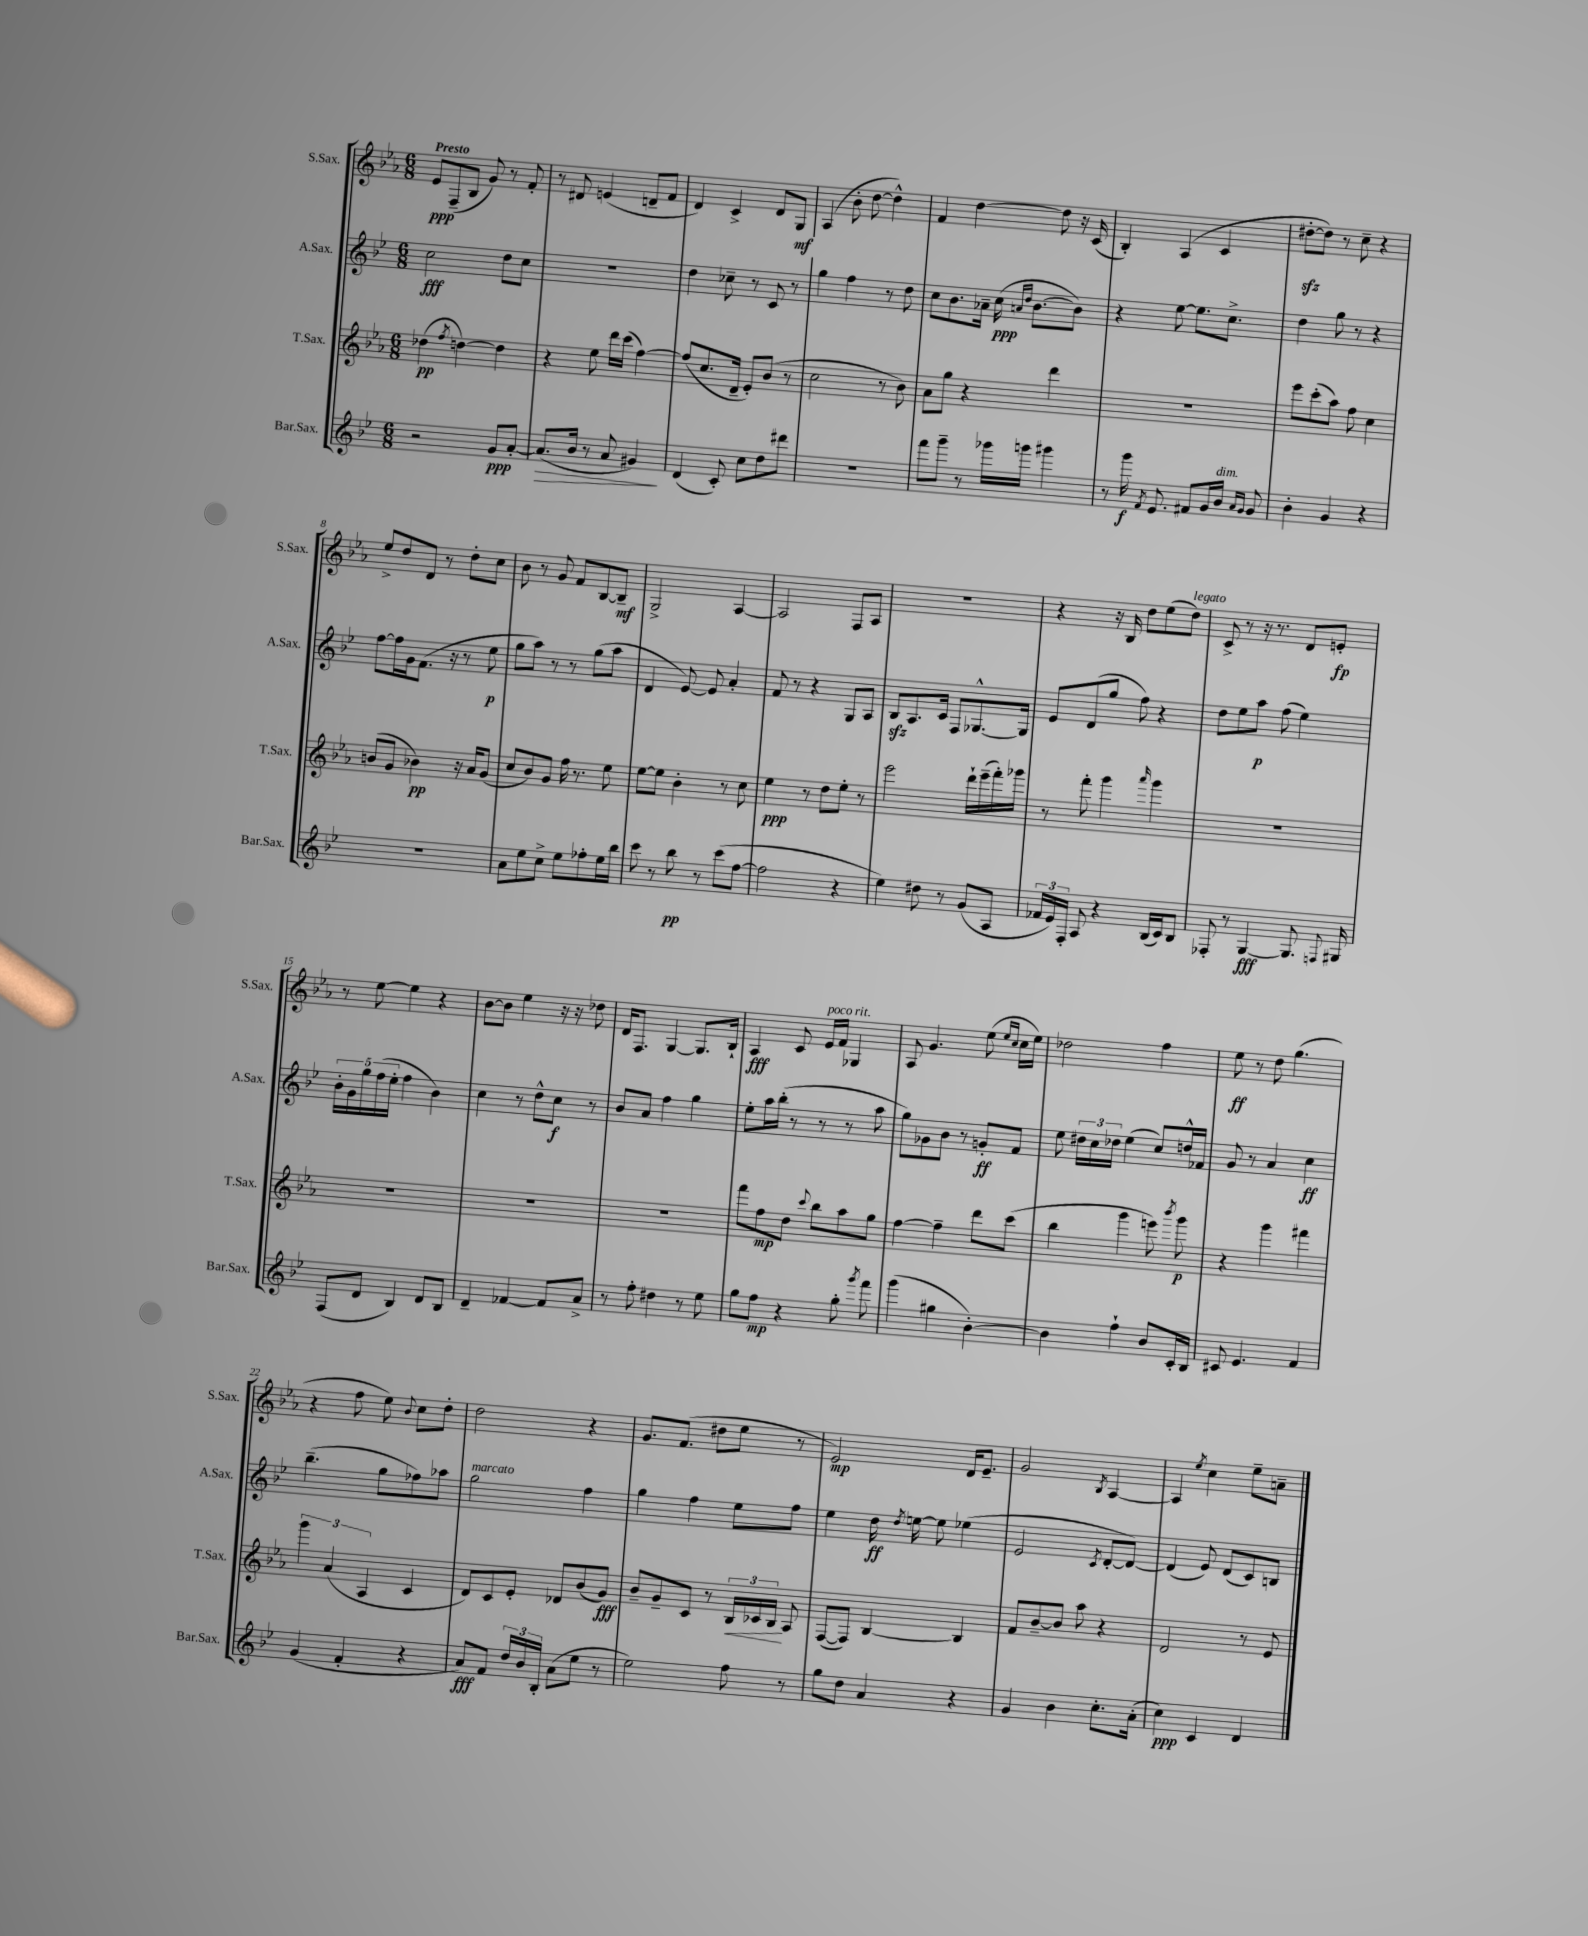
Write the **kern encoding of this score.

**kern	**kern	**kern	**kern
*staff4	*staff3	*staff2	*staff1
*clefG2	*clefG2	*clefG2	*clefG2
*k[b-e-]	*k[b-e-a-]	*k[b-e-]	*k[b-e-a-]
*M6/8	*M6/8	*M6/8	*M6/8
2r	(4dd-	2cc	8e-
.	.	.	(8F~
.	8qff	.	.
.	[4dd)	.	8B-
.	.	.	8g)
8g	4dd]	8dd	8r
[8a'	.	8cc	8f'
=	=	=	=
(8.a]	4r	2.r	8r
.	.	.	8d#
16b-	.	.	.
8r	8ee-	.	(4e
8a	16ddd	.	.
.	(16ccc	.	.
4g#)	[4ff)	.	8d~
.	.	.	8f
=	=	=	=
(4d	(8ff]	4dd	4d)
.	8.cc	.	.
8c')	.	8cc-~	4c^
.	16d~	.	.
8cc	8e-')	8r	.
8dd	(8b-	8c	8d
8ddd#	8r	8r	8G
=	=	=	=
2.r	2cc	4gg	(4A-
.	.	4ff	8b-'
.	.	.	[8dd
.	8r	8r	4dd^^])
.	8b-)	8dd	.
=	=	=	=
8fff	8a-	8cc	4f
8ggg~	8gg	8.b-	.
8r	4r	.	[4dd
.	.	16a-~	.
16ggg-	.	(16cc	.
.	.	16qqa	.
.	.	16qqdd	.
16ggg	.	[8.b-	.
4ggg#	4ddd	.	8dd]
.	.	8b-])	16r
.	.	.	(16c
=	=	=	=
8r	2.r	4r	4B-')
16ggg	.	.	.
8qf	.	.	.
8.e-	.	.	.
.	.	[8ee-	(4A-
8f#	.	8.ee-]	.
16g	.	.	4c
16b-	.	8.cc^	.
16qqa	.	.	.
16qqg	.	.	.
8g	.	.	.
=	=	=	=
4b-'	8eee-	4dd	[8dd#'
.	(8ccc'	.	8dd#])
4g	8aa-)	8gg	8r
.	8ff	8r	8cc~
4r	4cc	4r	4r
=	=	=	=
2.r	(8b	[8ff	8ee-^
.	8g	16ff]	8dd
.	.	16g	.
.	4b-)	(8.f	8d
.	.	.	8r
.	.	16r	.
.	16r	8r	8dd'
.	16a-	.	.
.	(8g	8ee-	8cc
=	=	=	=
8a	8cc	8gg	8b-
8ee-	8b-)	8aa)	8r
8cc^	8g	8r	8g
8ee-	16ff	8r	8f
.	8.r	.	.
8ff-'	.	(8gg	[8B-
16ee-	8ee-	8aa	8B-~]
16bb-	.	.	.
=	=	=	=
8ccc	[8ee-	4d	2G^
8r	8ee-]	.	.
8bb-	4b-'	[8e-)	.
8r	.	8e-]	.
(8ccc	8r	4a'	[4A-
[8ff	8cc	.	.
=	=	=	=
2ff]	4ee-	8f	2A-]
.	.	8r	.
.	8r	4r	.
.	8dd	.	.
4r	8ee-'	8G	8F
.	8r	8A	8A-
=	=	=	=
4ee-)	2eee-	8B-	2.r
.	.	8.A	.
8dd#	.	.	.
.	.	16c	.
8r	.	8F	.
(8g	16ddd`	[8.G-^^	.
.	(16eee-~	.	.
8A	16fff')	.	.
.	16ggg-	16G-]	.
=	=	=	=
24f-	8r	8e-	4r
24e-)	.	.	.
24F'	.	.	.
8A	8fff'	(8d	.
4r	4ggg	8gg	16r
.	.	.	16B-
.	.	8ff)	8dd
.	16qqaaa-	.	.
(16B-	4ggg	4r	(8ee-
16c)	.	.	.
8B-	.	.	8dd)
=	=	=	=
8F-'	2.r	8dd	8c^
8r	.	8ee-	8r
[4G	.	8aa	16r
.	.	.	8.r
.	.	(8ff	.
8.G]	.	4ee-)	8d
.	.	.	8e'
8qqF	.	.	.
16G#	.	.	.
=	=	=	=
(8F	2.r	20b-'	8r
.	.	20g	.
.	.	20gg	.
8d	.	.	[8ee-
.	.	(20ff	.
.	.	20ee-'	.
4B-)	.	4ff	4ee-]
8d	.	4b-)	4r
8B-	.	.	.
=	=	=	=
4d~	2.r	4cc	[8b-
.	.	.	8b-]
[4f-	.	8r	4ee-
.	.	8dd^^	.
8f-]	.	8cc	16r
.	.	.	16r
8a^	.	8r	8dd-
=	=	=	=
8r	2.r	8b-	16d
.	.	.	8.F
8ff'	.	8a	.
4dd#	.	4ff	[4G
8r	.	4gg	8.G]
8ee-	.	.	.
.	.	.	16B-`
=	=	=	=
8gg	8fff	8ee-'	4A-
8ff	8ff	16aa	.
.	.	(16bb-'	.
4r	8dd	8r	8c
.	8qqccc	.	.
.	8bb-	8r	16e-
.	.	.	16f
8gg'	8aa-	8r	4G-
8qggg	.	.	.
8fff	8gg	8aa	.
=	=	=	=
(4ggg	[4ff	8gg)	8A-
.	.	8g-	4.g
4gg#	4ff~]	8b-	.
.	.	8r	.
[4b-')	8ddd	8g'	(8ee-
.	.	.	16qqee-
.	.	.	16qqcc
.	(8ccc	8f	16cc
.	.	.	16ee-)
=	=	=	=
4b-]	4bb-	8ee-	2dd-
.	.	24dd#	.
.	.	24cc	.
.	.	24dd-	.
4ff`	4ggg	(4ee-	.
8b-	8eee)	8cc)	4ff
.	8qbbb-	.	.
16c'	8ggg	16dd^^	.
16B-	.	16f-	.
=	=	=	=
8c#	4r	8g	8ee-
4.e-	.	8r	8r
.	4ggg	4a	8dd
.	.	.	(4.gg
4f	4fff#	4cc	.
=	=	=	=
(4g	6ggg	(4.bb-~	4r
.	(6a-	.	.
4f'	.	.	8ff
.	6A-	.	.
.	.	8gg	8ee-)
.	.	.	8qqb-
4r	4c	8ff-)	8cc
.	.	8aa-	8dd'
=	=	=	=
8a)	8d)	2gg	2dd
8f	8c	.	.
24dd	8e-'	.	.
24b-	.	.	.
24B-'	.	.	.
(8a	8d-	.	.
8ee-	(8b-	4ff	4r
8r	8g)	.	.
=	=	=	=
2ee-)	8b-~	4gg	8.g
.	8g~	.	.
.	.	.	(8.f
.	8c	4ff	.
.	8r	.	8dd#
8ff	24B-	8ee-	8ee-
.	24c-	.	.
.	24B-	.	.
8r	8A-	8ff	8r
=	=	=	=
8gg	([8F	4ee-	2e-)
8dd	8F])	.	.
4a	[4B-	16dd	.
.	.	8qdd	.
.	.	[16ee	.
.	.	8ee]	.
4r	4B-]	(4ee-	16d
.	.	.	8.e-~
=	=	=	=
4g	8f	2e-	2g
.	[8b-~	.	.
4b-	8b-]	.	.
.	8aa-	.	.
.	.	8qc	8qB-
8.cc'	4r	[8d'	[4A-
.	.	8d_)	.
(16a'	.	.	.
=	=	=	=
4cc)	2d	(4d]	4A-]
.	.	.	8qee-
4c	.	8e-)	4cc
.	.	(8d	.
4d	8r	8c)	8ee-~
.	8e-	8B	8a~
==	==	==	==
*-	*-	*-	*-
